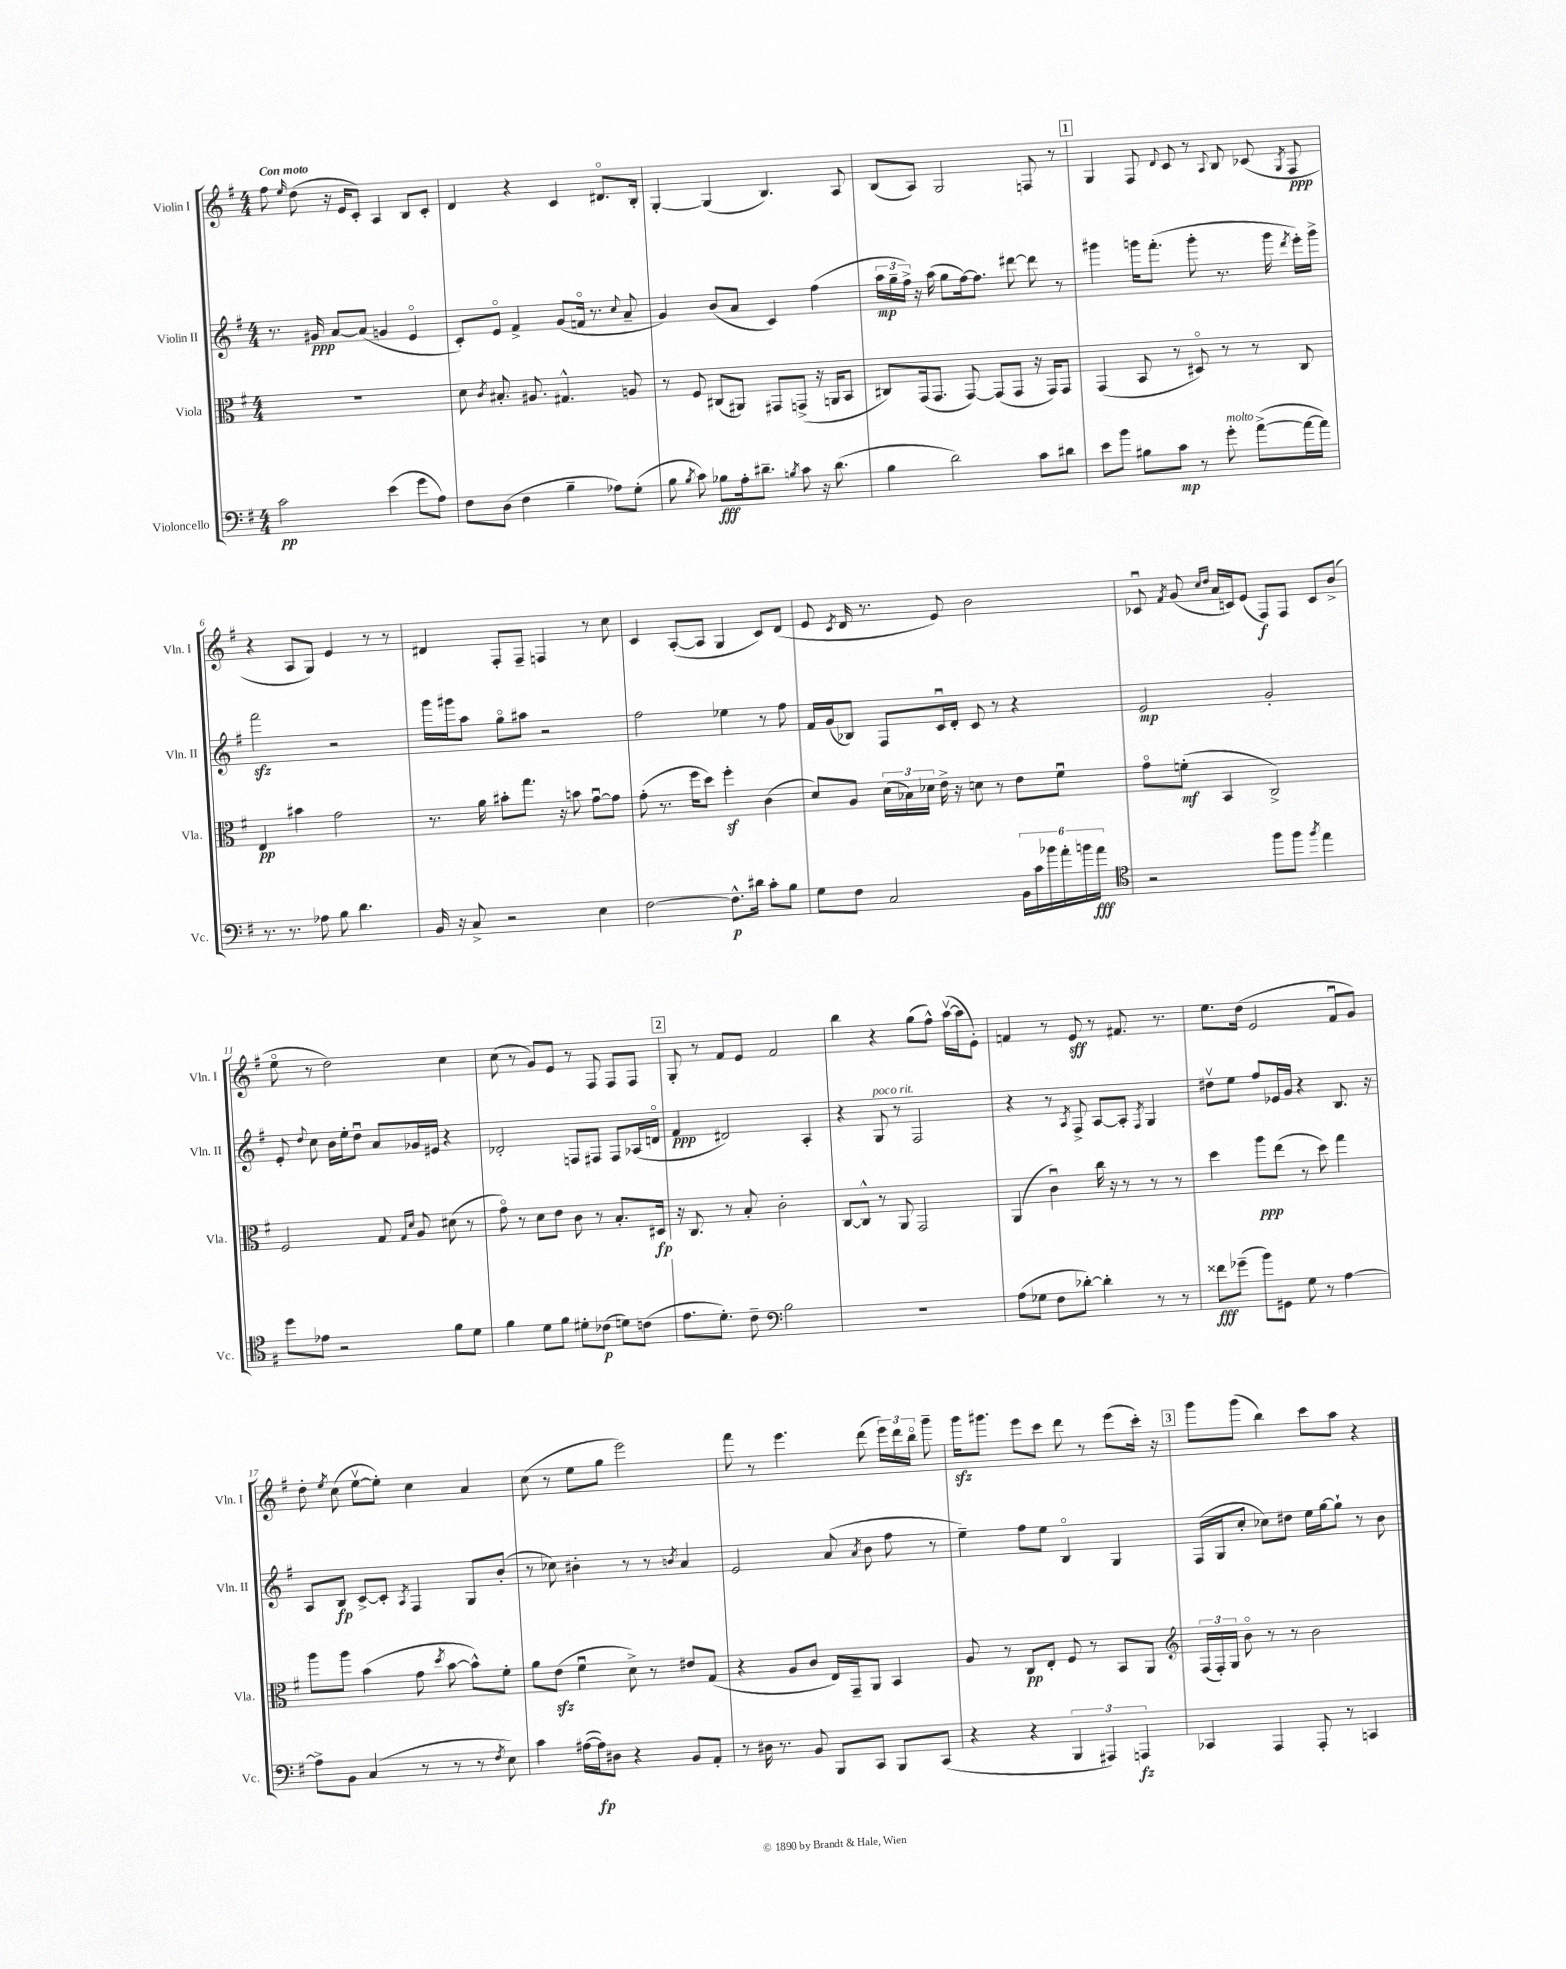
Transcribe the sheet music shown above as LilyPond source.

<<
\new StaffGroup <<
\new Staff = "s0" \with { instrumentName = "Violin I" shortInstrumentName = "Vln. I" } {
    \clef treble \key g \major \numericTimeSignature \time 4/4 \tempo "Con moto"
    \autoBeamOff fis''8 \grace { e''16 } d''8( r16 e'16[ c'8]-.) a4 b8[ c'8]-. |
    d'4 r4 c'4 dis'8.[\flageolet b16]-. |
    g4~-. g4( b4.) a8 |
    b8[( a8]) g2 f8 r8 |
    \mark \markup { \box "1" } g4 fis8 \appoggiatura { d'8 } c'8 r8 \appoggiatura { a8 } b8 ces'8( \acciaccatura { g8 } fis8\ppp |
    r4 a8[ g8]) e'4 r8 r8 |
    dis'4 fis8[-. fis8]-- f4 r8 c''8 |
    c'4 a8[~-.( a8] g4 c'8[) d'8]( |
    e'8 \acciaccatura { c'8 } d'16 r8. e'8) b'2 |
    ces'8\downbow \acciaccatura { fis'8 } g'8( \grace { c''16[ d''16] } a'16[ c'16) e'8]( fis8[\f) fis8] c'8[ b'8]->( |
    e''8\flageolet r8 d''2) c''4 |
    c''8( r8 g'8[) e'8] r8 fis8 fis8[ fis8] |
    \mark \markup { \box "2" } g8-. r8 fis'8[ e'8] fis'2 |
    b''4 r4 g''8[( fis''8]-^) a''16[~\upbow( a''16 e'8]-.) |
    f'4 r8 e'8\sff r8 fis'8. r8. |
    e''8.[ d''16]( e'2 fis'8[\downbow g'8]) |
    d''8-. \acciaccatura { e''8 } c''8( e''8[~\upbow e''8]-.) c''4 a'4 |
    c''8( r8 e''8[ g''8] e'''2) |
    fis'''8 r8 e'''4. d'''8( \tuplet 3/2 { e'''16[) d'''16 b''16]\flageolet } g'''8-- |
    g'''16[\sfz gis'''8.] e'''8[ c'''8] d'''8 r8 e'''8[( c'''16]-.) r16 |
    \mark \markup { \box "3" } g'''8[ g'''8]( b''4) c'''8[ a''8] r4 \bar "|." |
}
\new Staff = "s1" \with { instrumentName = "Violin II" shortInstrumentName = "Vln. II" } {
    \clef treble \key g \major \numericTimeSignature \time 4/4
    \autoBeamOff r8. gis'16\ppp a'8[~ a'8]( g'4 e'4\flageolet |
    c'8[-.) e'8]\flageolet fis'4-> g'8[( f'16]\flageolet r8. \appoggiatura { c''8 } a'8-- |
    g'4) b'8[( a'8] c'4) fis''4( |
    \tuplet 3/2 { a''16[\mp g''16-- fis''16]->) } r16 a''16( g''8[ fis''16~) fis''8.] dis'''8~ dis'''8 r8 |
    \mark \markup { \box "1" } gis'''4 g'''16[ fis'''8.]-.( g'''8-. r8. g'''16 \acciaccatura { d'''8 } e'''16[-.) g'''16]-> |
    fis'''2\sfz r2 |
    g'''16[ gis'''16 a''8] g''8[\flageolet ais''8] r2 |
    fis''2 ees''4 r8 fis''8 |
    fis'16[ g'16( bes8]) fis8[ c'16\downbow d'16]-. c'8 r8 r4 |
    e'2\mp g'2-. |
    e'8-. \appoggiatura { d''8 } c''8 b'16[ e''16-. d''8]\downbow a'8[ ges'16 eis'16] r4 |
    des'2-. f8[ fis8] fis8[ aes16( d'16]\flageolet |
    \mark \markup { \box "2" } fis'4\ppp dis'2) a4-. |
    r4 g8^\markup { \italic "poco rit." } r8 fis2 |
    r4 r8 \acciaccatura { a8 } fis8-> a8[~ a8]-. \acciaccatura { fis8 } g4 |
    dis''8[\upbow e''8] fis''8[ ees'16 g'16] r4 b8. r16 |
    a8[ b8]\fp c'8[~-> c'8]-. \acciaccatura { a8 } fis4 g8[ b'8]-.( |
    r8 ces''8) bis'4-. r8 r8 \acciaccatura { b'8 } a'4 |
    e'2 a'8( \acciaccatura { a'8 } b'8 fis''8 r8 |
    e''4--) fis''8[ e''8] b4\flageolet g4 |
    \mark \markup { \box "3" } fis16[( g16 c''8]-. ces''8[) dis''8] e''16[ g''16~ g''8]-! r8 b'8 \bar "|." |
}
\new Staff = "s2" \with { instrumentName = "Viola" shortInstrumentName = "Vla." } {
    \clef alto \key g \major \numericTimeSignature \time 4/4
    \autoBeamOff R1 |
    d'8 \acciaccatura { c'8 } bis8.-. ais8. gis4.-^ a8 |
    r8 fis8 cis8[( ais,8]) gis,8[ g,8]->( r16 a,16[ b,8] |
    cis8[) g,16( g,8.] g,8~) g,8[( g,8] r16 g,16[) g,8] |
    \mark \markup { \box "1" } g,4( b,8 r8 dis8\flageolet) r8 r8 c8 |
    e4\pp bis'4 g'2 |
    r8. a'16 bis'8[-. g''8.] r16 b'8 g'8[~\downbow g'8] |
    g'8-.( r8. fis''16[ d''8]) fis''4-.\sf c'4( |
    d'8[) a8] \tuplet 3/2 { d'16[( bes16) des'16] } e'16-> r16 d'8 r8 e'8[ fis'8]\downbow |
    g'8[\flageolet f'8]-.\mf( b,4 c2->) |
    fis2 g8 \grace { g16[ d'16] } a8 dis'8( r8 |
    g'8\flageolet) r8 d'8[ e'8] c'8 r8 b8.[-. dis16]\fp |
    \mark \markup { \box "2" } r16 c8. r8 b8-. c'2-. |
    c8[~ c8]-^ r8 a,8 g,2 |
    a,4( c'4\downbow) c''16 r16 r8 r8 r8 |
    d''4 a''8[\ppp e''8]( r8 d''8) g''4 |
    a''8[ a''8] b'4( g'8 \acciaccatura { d''8 } b'8~ b'8[-^) fis'8]-. |
    a'8[ e'8]\sfz( fis'4\downbow d'8->) r8 eis'8[ g8]( |
    r4 a8[ c'8] e16[) g,16-- a,8] b,4 |
    a8 r8 c8[\pp e8]-. fis8 r8 b,8[ a,8] |
    \mark \markup { \box "3" } \clef treble \tuplet 3/2 { fis16[( fis16-.) g16] } b'8\flageolet r8 r8 b'2 \bar "|." |
}
\new Staff = "s3" \with { instrumentName = "Violoncello" shortInstrumentName = "Vc." } {
    \clef bass \key g \major \numericTimeSignature \time 4/4
    \autoBeamOff c'2\pp e'4( g'8[ a8]) |
    fis8[ d8]( fis4 b4-- aes8[) g8]-.( |
    b8 \acciaccatura { b8 } c'8) bes8[\fff a16-. dis'8.]-- \acciaccatura { b8 } c'8 r16 dis'8.( |
    b4 d'2) c'8[ dis'8] |
    \mark \markup { \box "1" } e'8[ b'8] bis8[ c'8]\mp r8 g'8-.^\markup { \italic "molto" } a'8[~->( a'16~ a'16]) |
    r8. r8. aes8 b8 d'4. |
    b,16 r16 c8-> r2 e4 |
    fis2~ fis8.[-^\p dis'16] c'8[-. b8] |
    g8[ fis8] c2 \tuplet 6/4 { b,16[ c'16 bes'16 a'16-. b'16 a'16]\fff } |
    \clef tenor r2 fis''8[ fis''8] \acciaccatura { fis''8 } e''4 |
    d''8[ ees'8] r2 fis'8[ d'8] |
    fis'4 d'8[ fis'8] dis'8[-. ces'8]\p( d'8[) c'8]( |
    \mark \markup { \box "2" } e'8.[ d'8.]-.) c'8-- \clef bass b2 |
    R1 |
    a8[( ges8] fis8[ des'8]~-.) des'4-. r8 r8 |
    fisis'8[\fff ges'8]--( b'8[) gis,8] g8 r8 a4~ |
    a8[-> b,8] c4( r8 r8 r8 \acciaccatura { fis8 } e8) |
    c'4 ais16[~( ais16\fp) dis8] r4 b,8[ a,8]-. |
    r8 dis16 r8. b,8 b,,8[ c,8] b,,8[ c,8]( |
    r4 r4 \tuplet 3/2 { b,,4 ais,,4) a,,4\fz } |
    \mark \markup { \box "3" } ces,4 a,,4 a,,8-. r8 c,4 \bar "|." |
}
>>
>>
